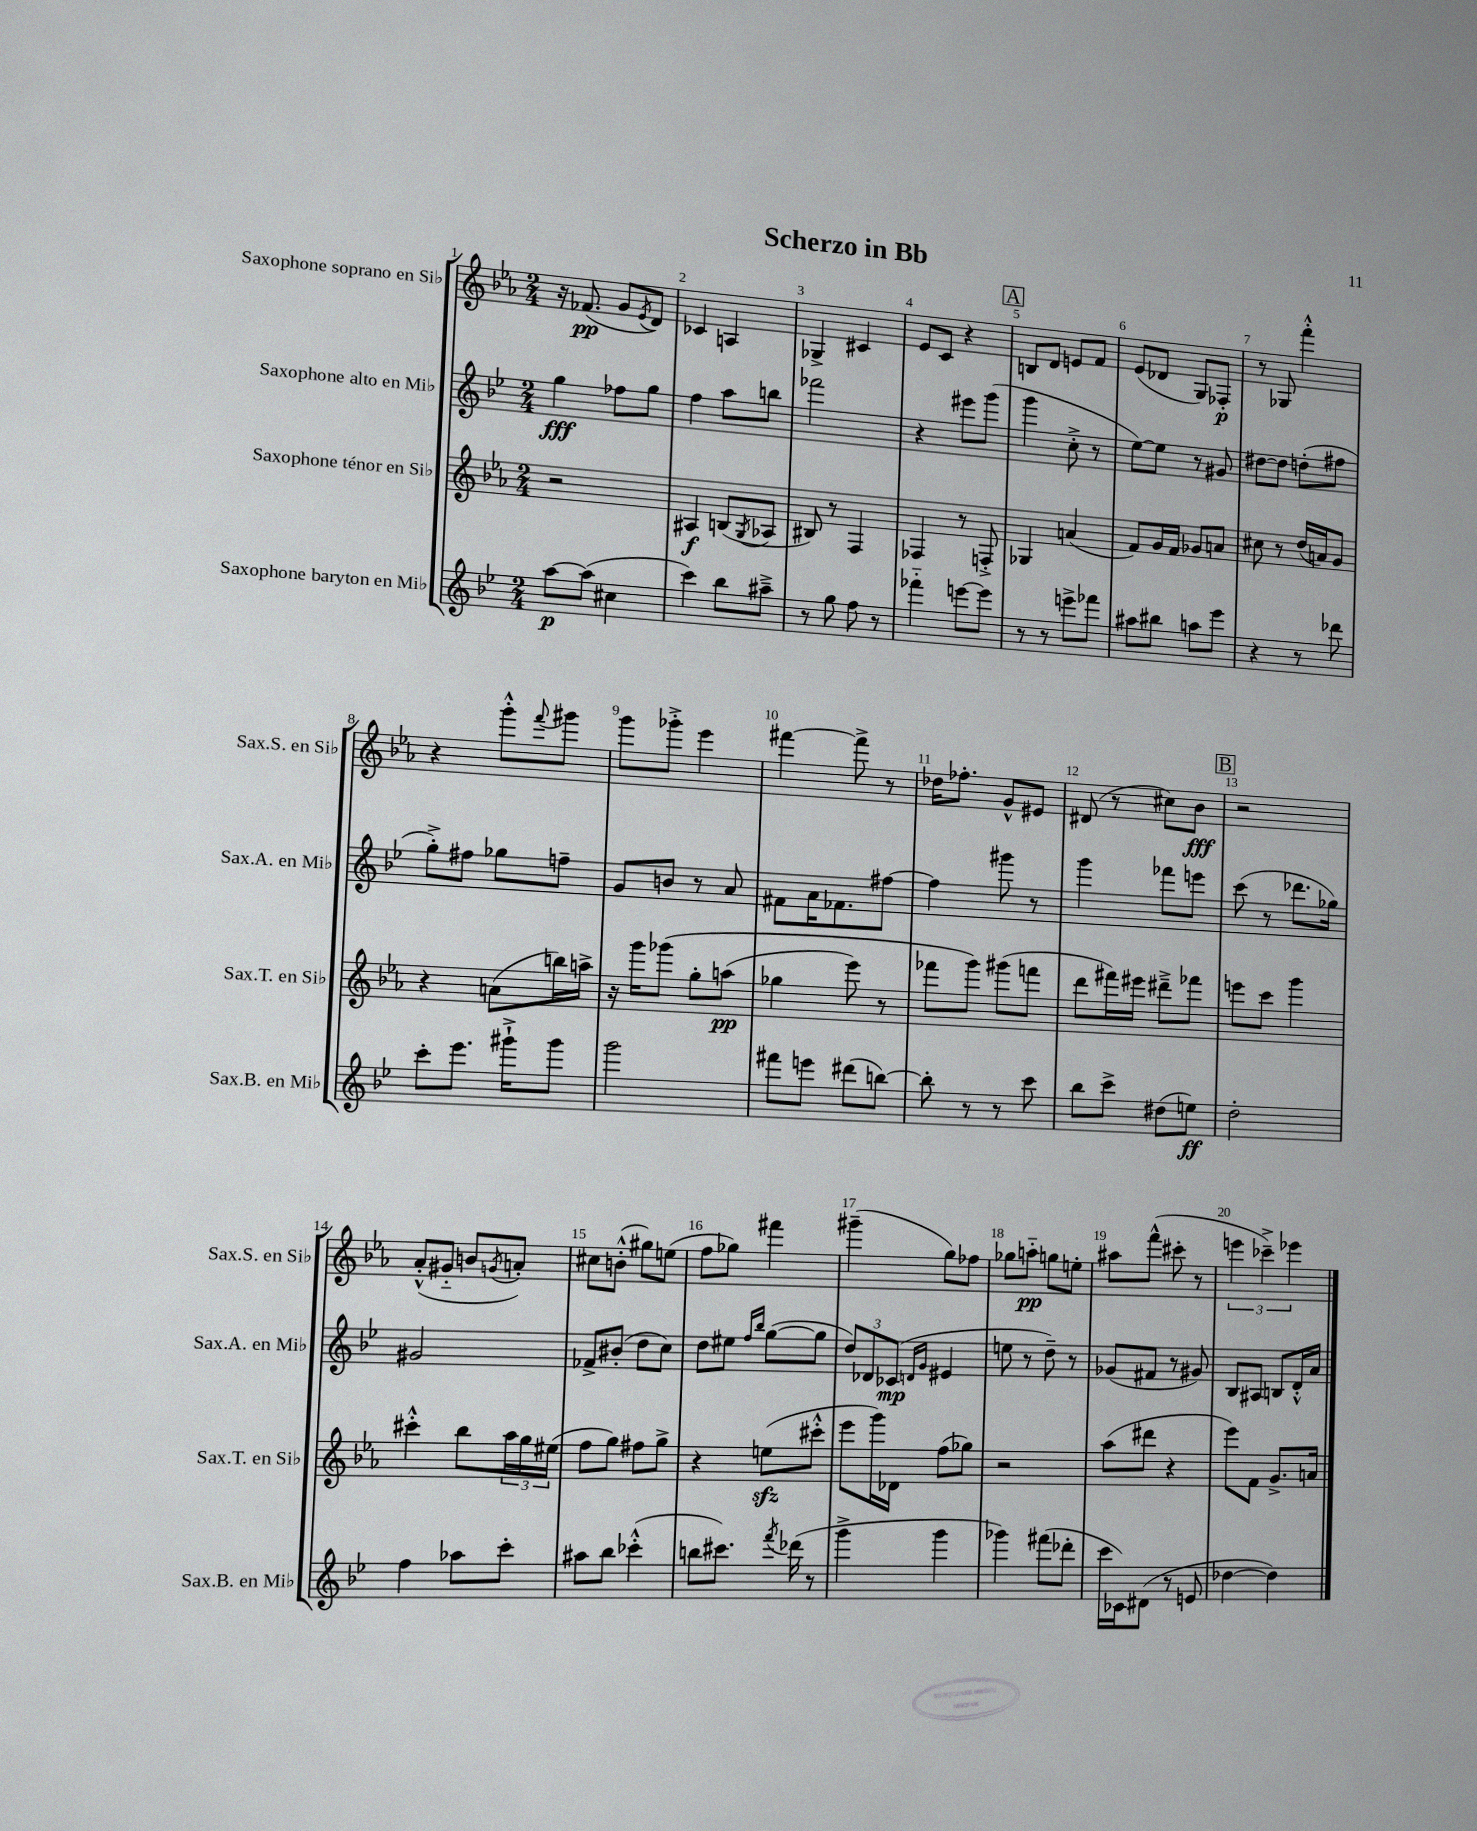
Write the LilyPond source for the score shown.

\header { title = "Scherzo in Bb" }
<<
\new StaffGroup <<
\new Staff = "s0" \with { instrumentName = "Saxophone soprano en Sib" shortInstrumentName = "Sax.S. en Sib" } {
    \clef treble \key ees \major \numericTimeSignature \time 2/4
    r16 fes'8.\pp( g'8 \acciaccatura { ees'8 } d'8) |
    ces'4 a4 |
    ges4-> cis'4 |
    ees'8 c'8 r4 |
    \mark \markup { \box "A" } b8 d'8 e'8 f'8 |
    ees'8( des'8 g8) fes8-.\p |
    r8 ges8 f'''4-.-^ |
    r4 g'''8-.-^ \appoggiatura { f'''8 } gis'''8 |
    g'''8 ges'''8-.-> ees'''4 |
    fis'''4~ fis'''8-> r8 |
    des''16 fes''8.-. g'8-^ eis'8 |
    dis'8( r8 cis''8) bes'8\fff |
    \mark \markup { \box "B" } r2 |
    aes'8-.-^( gis'8-_ b'8 \acciaccatura { g'8 } a'8-.) |
    cis''8 b'8-.-^( gis''8) e''8( |
    f''8 ges''8) fis'''4 |
    gis'''4--( g''8) fes''8 |
    ges''8 a''8-_\pp g''8 e''8-. |
    ais''8 f'''8-^( cis'''8-. r8 |
    \tuplet 3/2 { e'''4 ces'''4--->) ees'''4 } \bar "|." |
}
\new Staff = "s1" \with { instrumentName = "Saxophone alto en Mib" shortInstrumentName = "Sax.A. en Mib" } {
    \clef treble \key bes \major \numericTimeSignature \time 2/4
    g''4\fff fes''8 g''8 |
    f''4 a''8 b''8 |
    fes'''2 |
    r4 eis'''8 g'''8( |
    \mark \markup { \box "A" } g'''4 c''8-.-> r8 |
    ees''8~) ees''8 r8 gis'8 |
    dis''8~ dis''8 d''8-.( fis''8 |
    g''8-.->) fis''8 ges''8 f''8-- |
    g'8 b'8 r8 a'8 |
    fis'8 a'16 fes'8. fis''8~ |
    fis''4 gis'''8 r8 |
    g'''4 fes'''8 e'''8 |
    \mark \markup { \box "B" } c'''8( r8 des'''8. ges''16) |
    gis'2 |
    fes'8-> bis'8-.( d''8 c''8) |
    d''8 eis''8 \grace { f''16 bes''16 } g''8~( g''8 |
    \tuplet 3/2 { d''8) des'8 ces'8\mp( } \grace { d'16 g'16 } eis'4 |
    e''8 r8 d''8--) r8 |
    ges'8( fis'8 r8 gis'8) |
    bes8 ais8 b8 d'16-.-^ a'16 \bar "|." |
}
\new Staff = "s2" \with { instrumentName = "Saxophone ténor en Sib" shortInstrumentName = "Sax.T. en Sib" } {
    \clef treble \key ees \major \numericTimeSignature \time 2/4
    r2 |
    ais4\f b8( \acciaccatura { g8 } aes8 |
    bis8) r8 f4 |
    fes4 r8 f8-.-> |
    \mark \markup { \box "A" } ges4 a'4( |
    f'8) g'16 f'16 ges'8 a'8 |
    cis''8 r8 d''16( a'16) g'8 |
    r4 a'8( b''16) a''16-> |
    r16 g'''16 ges'''8\( g''8-. a''8\pp( |
    ges''4 ees'''8) r8 |
    fes'''8 g'''8\) gis'''8( f'''8 |
    d'''8 fis'''16) eis'''16 dis'''8---> fes'''8 |
    \mark \markup { \box "B" } e'''8 c'''8 g'''4 |
    cis'''4-.-^ bes''8 \tuplet 3/2 { aes''16 g''16 eis''16( } |
    f''8 g''8) fis''8 g''8-> |
    r4 e''8\sfz( cis'''8-.-^ |
    ees'''8 g'''16) des'16 f''8( ges''8) |
    r2 |
    aes''8( dis'''8 r4 |
    ees'''8) f'8 g'8.-> a'16 \bar "|." |
}
\new Staff = "s3" \with { instrumentName = "Saxophone baryton en Mib" shortInstrumentName = "Sax.B. en Mib" } {
    \clef treble \key bes \major \numericTimeSignature \time 2/4
    a''8~\p a''8( cis''4 |
    c'''4) bes''8 ais''8---> |
    r8 g''8 f''8 r8 |
    fes'''4-_ e'''8~ e'''8 |
    \mark \markup { \box "A" } r8 r8 e'''8-> fes'''8 |
    ais''8 bis''8 a''8 ees'''8 |
    r4 r8 des'''8 |
    c'''8-. ees'''8. gis'''16-!-> gis'''8 |
    g'''2 |
    fis'''8 e'''8 dis'''8( b''8~) |
    b''8-. r8 r8 c'''8 |
    bes''8 c'''8-> dis''8( e''8\ff) |
    \mark \markup { \box "B" } d''2-. |
    f''4 aes''8 c'''8-. |
    ais''8 bes''8 ces'''4-.-^( |
    b''8 cis'''8.) \acciaccatura { f'''8 } des'''16( r8 |
    g'''4-> g'''4 |
    ges'''4) fis'''8( des'''8-. |
    c'''16 ces'16) dis'8( r8 e'8 |
    des''4~ des''4) \bar "|." |
}
>>
>>
\layout { \context { \Score \override BarNumber.break-visibility = ##(#f #t #t) barNumberVisibility = #all-bar-numbers-visible } }
